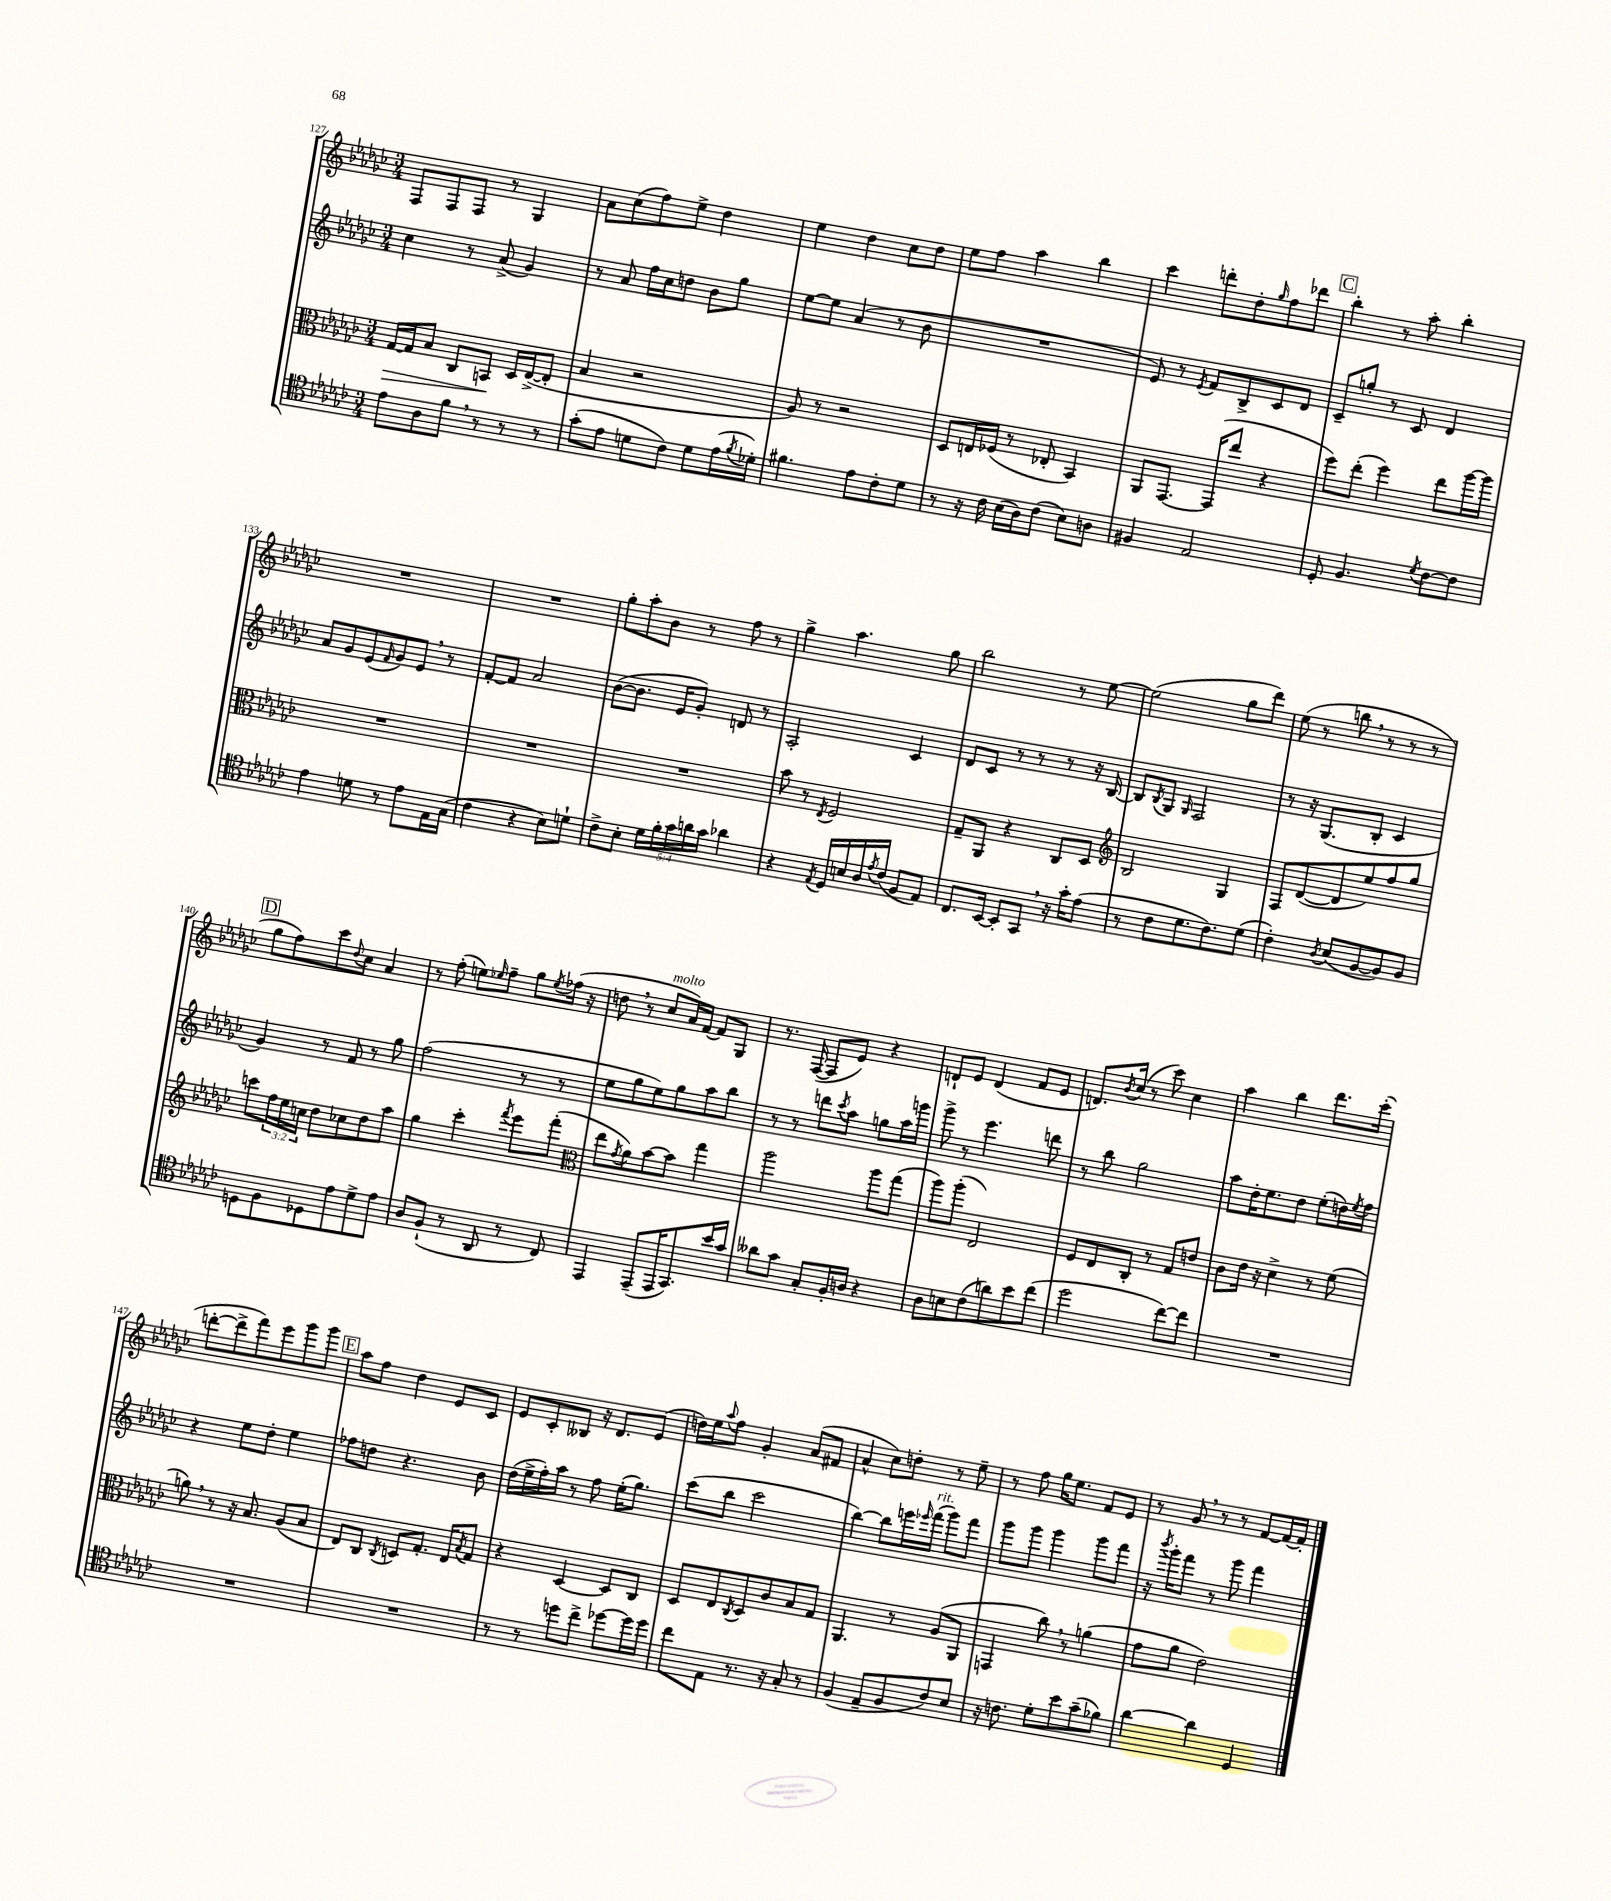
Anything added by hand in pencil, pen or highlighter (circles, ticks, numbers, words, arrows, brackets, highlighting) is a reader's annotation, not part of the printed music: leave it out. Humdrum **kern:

**kern	**kern	**kern	**kern
*staff4	*staff3	*staff2	*staff1
*clefC4	*clefC3	*clefG2	*clefG2
*k[b-e-a-d-g-c-]	*k[b-e-a-d-g-c-]	*k[b-e-a-d-g-c-]	*k[b-e-a-d-g-c-]
*M3/4	*M3/4	*M3/4	*M3/4
8e-	[16G-	4cc-	8F
.	16G-]	.	.
8A-	8B-	.	8F
8f	8C-	8r	8F
8r	8BB	(8a-^	8r
8r	16D-	4g-)	4G-
.	([16E-^	.	.
8r	8E-']	.	.
=	=	=	=
(8g-'	4B-	8r	8a-
8e-	.	8a-	(8cc-
8d	2r	16ff	8ff)
.	.	16cc-	.
8c-)	.	8dd	8ee-^
8d	.	8b-	4dd-
(16e-	.	8gg-	.
8qf	.	.	.
16d-')	.	.	.
=	=	=	=
4.f#	8A-)	[8ee-	4ee-
.	8r	8ee-]	.
.	2r	(4a-	4dd-
8e-	.	.	.
8c-'	.	8r	8cc-
8d-	.	8b-	8dd-
=	=	=	=
8r	8D-	2.r	8ee-
16r	16E	.	8ff
16c-	(16F-	.	.
(16B-	8r	.	4aa-
16A-)	.	.	.
(8c-	8E-'	.	.
8B-)	4BB-)	.	4bb-
8A	.	.	.
=	=	=	=
4F#	8AA-	8e-)	4ccc-
.	[8.GG-	8r	.
.	.	8qe-	.
2E-	.	8f	8ddd'
.	(16GG-]	.	.
.	8ee-	8B-^	8dd-'
.	.	.	16qqgg-
.	4r	8c-	8ff
.	.	8d-	8ddd-
=	=	=	=
8D-'	8ff)	8c-~	4bb-'
4.F	(8ee-'	8gg'	.
.	4ff)	8r	8r
.	.	8c-	8aa-'
8qd-	.	.	.
[8c-	8ee-	4d-	4bb-'
8c-]	[16aa-	.	.
.	16aa-]	.	.
=	=	=	=
4e-	2.r	8a-	2.r
.	.	8g-	.
8d	.	(8e-	.
.	.	16qqf	.
8r	.	8g-)	.
8e-	.	8e-	.
16E-	.	8r	.
(16G-	.	.	.
=	=	=	=
4c-	2.r	[8f'	2.r
.	.	8f]	.
4r	.	2a-	.
8B-)	.	.	.
8d`	.	.	.
=	=	=	=
8c-^	2.r	([8b-	8gg-'
8B-'	.	8.b-]	8aa-'
20d-	.	.	8b-
20f'	.	.	.
.	.	16e-	.
20g-	.	.	.
.	.	8g-')	8r
20a	.	.	.
20g-	.	.	.
4a-	.	8d	8ff
.	.	8r	8r
=	=	=	=
4r	8b-	2A-'	4gg-^
.	8r	.	.
8qE-	8qE-	.	.
16D-	2F	.	4.aa-
16B	.	.	.
16A-	.	.	.
8qe-	.	.	.
(16c-	.	.	.
8F	.	4c-	.
8E-)	.	.	8gg-
=	=	=	=
8.C-	8G-~	8d-	2bb-
.	8AA-	8c-	.
[16BB-	.	.	.
8BB-']	4r	8r	.
8GG-	.	8r	.
16r	8C-	8r	8r
16g-'	.	.	.
(8e-	8D-	16r	[8ee-
.	.	[16B-	.
=	=	=	=
*	*clefG2	*	*
8r	2B-	8B-]	(2ee-]
.	.	8qB-	.
8c-	.	8G-	.
.	.	16qqG-	.
8.d-	.	2F	.
8.c-)	.	.	.
.	4G-	.	8gg-
(8d-	.	.	8ddd-)
=	=	=	=
4c-')	8F	8r	(8ee-
.	([8d-	16r	8r
.	.	(8.G-	.
8qA-	.	.	.
(8B-	8d-]	.	8bb
[8F	8ee-)	8B-'	8r
8F])	8ff	4c-	8r
8F	8gg-	.	8r
=	=	=	=
8D	8ccc	4g-)	8gg-
8F	24ff	.	8ff)
.	24ee-	.	.
.	24cc	.	.
8D-	8dd-	8r	8ccc-
.	.	.	8qqdd-
8e-	8cc-	8f	8cc-
8d-^	8dd-	8r	4a-
8e-	8aa-	8gg-	.
=	=	=	=
8A-	4gg-	(2ff	8r
(8F`	.	.	(8ff'
8r	4ccc-'	.	8ee)
.	.	.	16qqee-
8AA-	.	.	8ff~
.	8qfff	.	.
8r	8eee-	8r	8gg-
.	.	.	8qee-
8C-)	(8fff'	8r	(16ff-
.	.	.	16r
=	=	=	=
*	*clefC3	*	*
4EE-	8ee-	8ee-	8dd
.	8qg-	.	.
.	8a-)	8gg-	8r
(8EE-~	[8b-	8ee-)	8cc-
16EE-	8b-]	8gg-	16a-)
8.GG-)	.	.	[16f
.	4gg-	8aa-	8f]
16b-	.	8bb-	8G-
16g-	.	.	.
=	=	=	=
8a--	2aa-	8r	8.r
8g-	.	8r	.
.	.	.	([16F
8G-'	.	8ddd	8F]
.	.	8qccc-	.
16F'	.	8aa-	8e-)
16A	.	.	.
4r	8aa-	8gg	4r
.	(8gg-	16aa-	.
.	.	16ggg	.
=	=	=	=
8A-	8aa-)	8ggg-^	8d`
8B	(8aa-'	8r	8e-
(8c-	2E-)	4.eee-	(4d
8a)	.	.	.
8b-	.	.	8f
(8cc-	.	8ddd	8e-
=	=	=	=
2dd-	8F	8r	8.d)
.	8E-	8bb-	.
.	.	.	8qb-
.	.	.	(16cc-
.	8C-'	2gg-	8r
.	8r	.	8ccc-)
[8cc-)	8G-	.	4cc-
8cc-]	8e	.	.
=	=	=	=
2.r	8c-	8aa-	4aa-
.	16e-	16dd-'	.
.	16r	8.ee-	.
.	4d-^	.	4bb-
.	.	8dd-	.
.	8r	(8ee-'	8.ddd-
.	(8f	16dd)	.
.	.	8qee-	.
.	.	16ff	(16ccc-'
=	=	=	=
2.r	8a)	4r	[8ddd'
.	8r	.	8ddd^]
.	16r	8ee-	8fff)
.	8.B-	.	.
.	.	8dd-'	8eee-
.	(8A-	4ee-	8ggg-
.	8B-	.	8ggg-
=	=	=	=
2.r	8E-)	8ff-	8aa-
.	8C-	8dd	8ff
.	8qC-	.	.
.	8D	4.r	4dd-
.	8.G-'	.	.
.	.	.	8e-
.	16E-	.	.
.	8qB-	.	.
.	8G-	8b-	8c-
=	=	=	=
8r	4r	(16dd-	8e-
.	.	16ee-^	.
8r	.	16ff')	8c-'
.	.	16aa-	.
8dd	[4D-	8r	8B--
8cc-^	.	8ff	16r
.	.	.	8.d-
[8dd-	8D-]	(16ee-'	.
.	.	8.gg-)	.
16dd-]	8C-	.	(8e-
16dd-	.	.	.
=	=	=	=
8cc-	8D-	(8ccc-	16dd)
.	.	.	16ee-
.	.	.	8qqaa-
8E-	8E-	8bb-	8ff
.	8qC-	.	.
8.r	8D-	2ccc-	4g-'
.	8c-	.	.
16r	.	.	.
8G-'	8B-	.	(8a-
8r	8G-	.	8f#
=	=	=	=
(4F	4.AA-	[4bb-)	4a-^^
8E-~	.	8bb-]	8cc-)
8F	8r	16eee	8dd'
.	.	16qqeee-	.
.	.	(16fff	.
8c-)	(8A-	8ggg-)	8r
8B-	8AA-	8fff	8ee-~
=	=	=	=
16r	4GG	8ggg-	8r
8.c	.	.	.
.	.	8ggg-	8ff
8d-'	8cc-)	4ggg-	16gg-
.	.	.	8.ee-
8b-	8r	.	.
(8g-~	(4a	8ggg-	8f
8f-)	.	8fff	8e-
=	=	=	=
[4a-	8g-	16r	8r
.	.	8qbbb-	.
.	.	16ggg-'	.
.	8a-	8fff	8g-
4a-]	2e-)	8r	8r
.	.	8ggg-	8r
4D-	.	4fff	[8f
.	.	.	16f_
.	.	.	16f']
==	==	==	==
*-	*-	*-	*-
